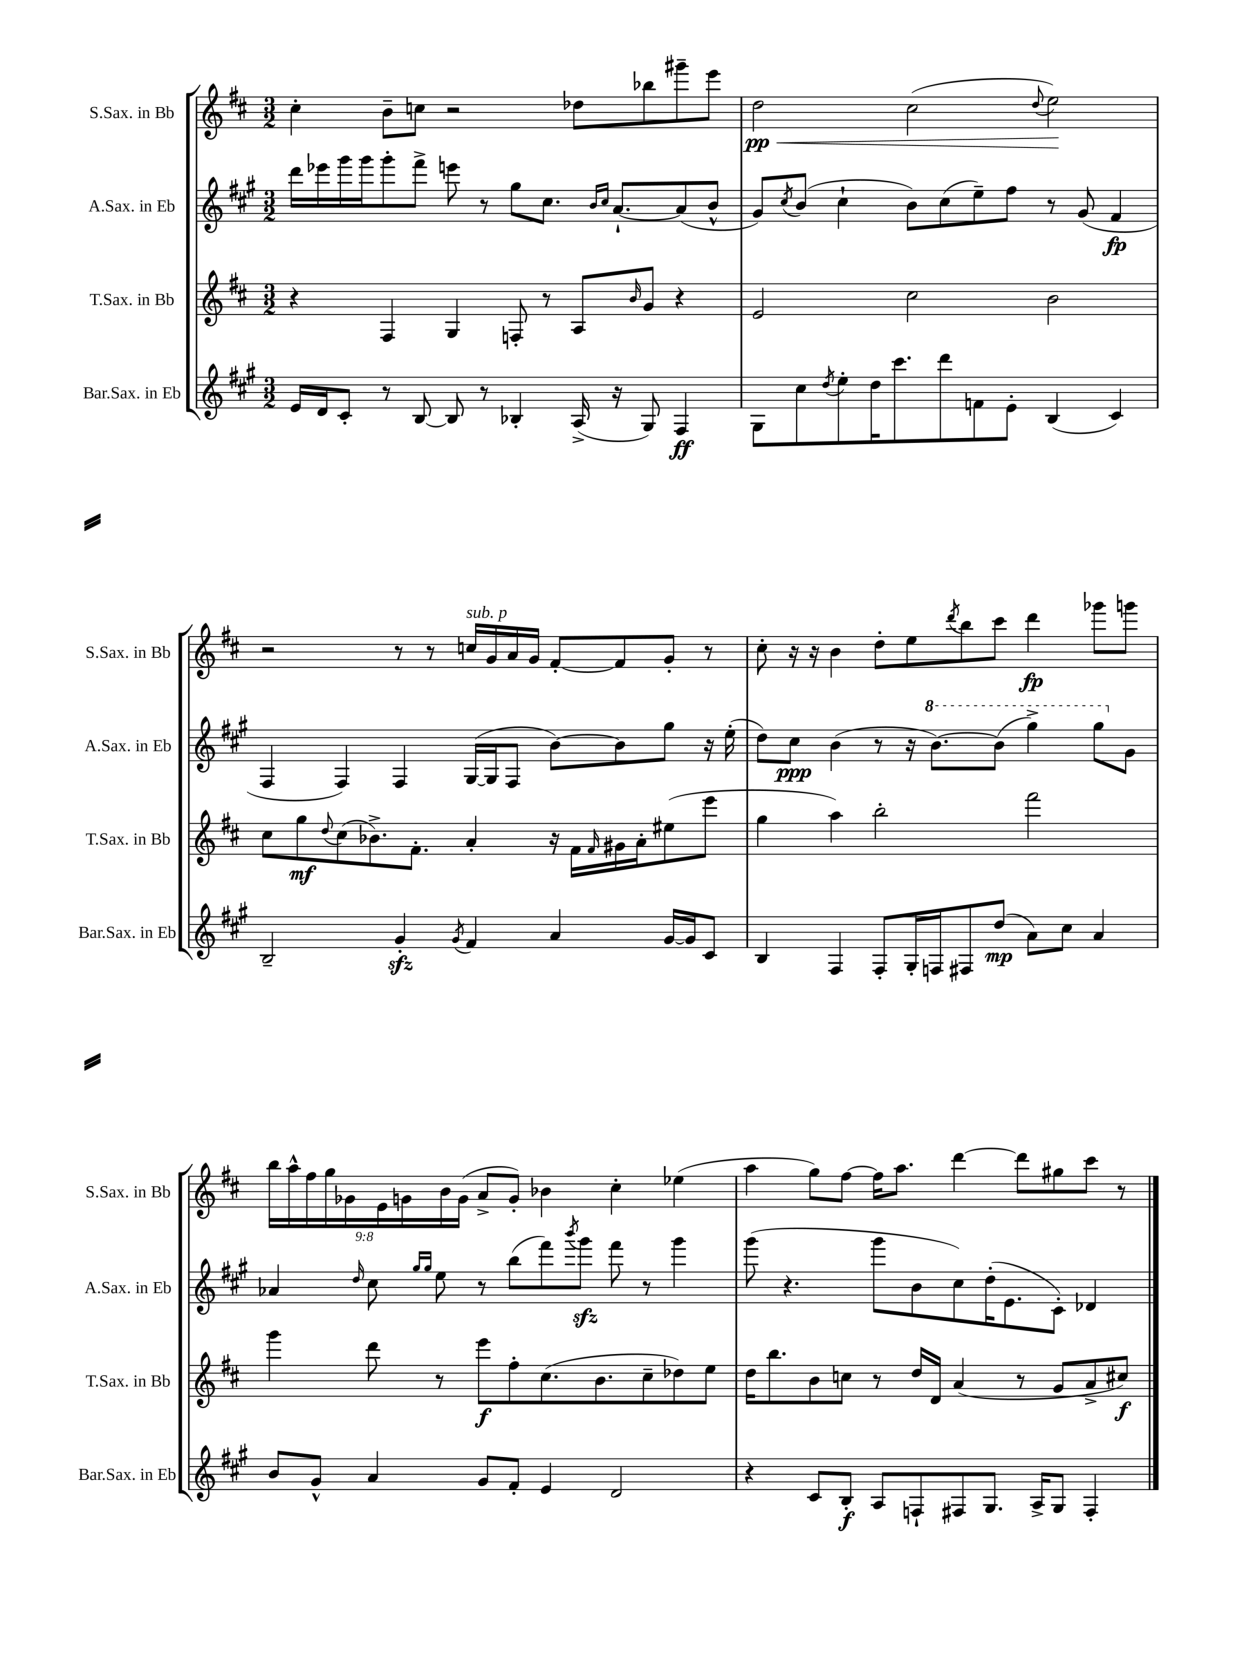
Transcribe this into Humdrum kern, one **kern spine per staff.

**kern	**dynam	**kern	**dynam	**kern	**dynam	**kern	**dynam
*part4	*part4	*part3	*part3	*part2	*part2	*part1	*part1
*staff4	*staff4	*staff3	*staff3	*staff2	*staff2	*staff1	*staff1
*I"Bar.Sax. in Eb	*	*I"T.Sax. in Bb	*	*I"A.Sax. in Eb	*	*I"S.Sax. in Bb	*
*I'Bar.Sax. in Eb	*	*I'T.Sax. in Bb	*	*I'A.Sax. in Eb	*	*I'S.Sax. in Bb	*
*clefG2	*	*clefG2	*	*clefG2	*	*clefG2	*
*k[f#c#g#]	*	*k[f#c#]	*	*k[f#c#g#]	*	*k[f#c#]	*
*M3/2	*	*M3/2	*	*M3/2	*	*M3/2	*
=42	=42	=42	=42	=42	=42	=42	=42
16e/LL	.	4r	.	16ddd\LL	.	4cc#'\	.
16d/J	.	.	.	16eee-X\	.	.	.
8c#'/J	.	.	.	16ggg#\	.	.	.
.	.	.	.	16ggg#\J	.	.	.
8r	.	4F#/	.	8ggg#'\	.	8b~\L	.
[8B/	.	.	.	8fff#^\J	.	8ccn\J	.
8B/]	.	4G/	.	8eeen\	.	2r	.
8r	.	.	.	8r	.	.	.
4B-X'/	.	8Fn'/	.	8gg#\L	.	.	.
.	.	8r	.	8.cc#\J	.	.	.
(16A^/	.	8A/L	.	.	.	8dd-X\L	.
.	.	.	.	16qqb/LL	.	.	.
.	.	.	.	16qqcc#/JJ	.	.	.
16r	.	.	.	[8.a`/L	.	.	.
.	.	16qqb/	.	.	.	.	.
8G#/)	.	8g/J	.	.	.	8bb-X\	.
4F#/	ff	4r	.	(8a/]	.	8ggg#X~\	.
.	.	.	.	8b^^/J	.	8eee\J	.
=43	=43	=43	=43	=43	=43	=43	=43
!	!	!	!	!	!	!	!LO:HP:b
8G#\L	.	2e/	.	8g#/L)	.	2dd\	< pp
.	.	.	.	8qcc#/	.	.	.
8cc#\	.	.	.	(8b/J	.	.	.
8qdd/	.	.	.	.	.	.	.
8ee'\	.	.	.	4cc#`\	.	.	.
16dd\K	.	.	.	.	.	.	.
8.ccc#\	.	.	.	.	.	.	.
.	.	2cc#\	.	8b\L)	.	(2cc#\	.
8ddd\	.	.	.	(8cc#\	.	.	.
8fn\	.	.	.	8ee~\)	.	.	.
8e'\J	.	.	.	8ff#\J	.	.	.
.	.	.	.	.	.	8qqdd/	.
(4B/	.	2b\	.	8r	.	2ee\)	.
.	.	.	.	(8g#/	.	.	.
4c#/)	.	.	.	4f#/	fp	.	.
.	.	.	.	.	.	.	[
!!LO:LB:g=z
=44	=44	=44	=44	=44	=44	=44	=44
2B~/	.	8cc#\L	.	4F#/	.	2r	.
.	.	8gg\	mf	.	.	.	.
.	.	8qqdd/	.	.	.	.	.
.	.	(8cc#\	.	4F#/)	.	.	.
.	.	8.b-X^\)	.	.	.	.	.
4g#zz'/	.	.	.	4F#/	.	8r	.
.	.	8.f#'\J	.	.	.	.	.
.	.	.	.	.	.	8r	.
8qg#/	.	.	.	.	.	.	.
!	!	!	!	!	!	!LO:TX:a:i:t=sub. p	!
4f#/	.	4a'/	.	([16G#/LL	.	16ccn/LL	.
.	.	.	.	16G#/J]	.	16g/	.
.	.	.	.	8F#/J	.	16a/	.
.	.	.	.	.	.	16g/JJ	.
4a/	.	16r	.	[8b\L)	.	[8f#'/L	.
.	.	16f#\LL	.	.	.	.	.
.	.	16qqf#/	.	.	.	.	.
.	.	16g#X\	.	8b\]	.	8f#/]	.
.	.	16a'\J	.	.	.	.	.
[16g#/LL	.	(8ee#X\	.	8gg#\J	.	8g'/J	.
16g#/J]	.	.	.	.	.	.	.
8c#/J	.	8eee\J	.	16r	.	8r	.
.	.	.	.	(16ee'\	.	.	.
=45	=45	=45	=45	=45	=45	=45	=45
4B/	.	4gg\	.	8dd\L)	.	8cc#'\	.
.	.	.	.	8cc#\J	ppp	16r	.
.	.	.	.	.	.	16r	.
4F#/	.	4aa\)	.	(4b\	.	4b\	.
8F#'/L	.	2bb'\	.	8r	.	8dd'\L	.
16G#'/L	.	.	.	16r	.	8ee\	.
*	*	*	*	*8va	*	*	*
16Fn/J	.	.	.	[8.bb\L)	.	.	.
.	.	.	.	.	.	8qddd/	.
8F#X/	.	.	.	.	.	8bb\	.
(8dd/J	mp	.	.	(8bb\J]	.	8ccc#\J	.
8a\L)	.	2fff#\	.	4ggg#^\)	.	4ddd\	fp
8cc#\J	.	.	.	.	.	.	.
4a/	.	.	.	8ggg#\L	.	8ggg-X\L	.
*	*	*	*	*X8va	*	*	*
.	.	.	.	8g#\J	.	8gggn\J	.
!!LO:LB:g=z
=46	=46	=46	=46	=46	=46	=46	=46
8b/L	.	4ggg\	.	4a-X/	.	18bb\LL	.
.	.	.	.	.	.	18aa^^\	.
.	.	.	.	.	.	18ff#\	.
8g#^^/J	.	.	.	.	.	.	.
.	.	.	.	.	.	18gg\	.
.	.	.	.	.	.	18g-X\	.
.	.	.	.	16qqdd/	.	.	.
4a/	.	8ddd\	.	8cc#\	.	.	.
.	.	.	.	.	.	18e\	.
.	.	.	.	.	.	18gn\	.
.	.	.	.	16qqgg#/LL	.	.	.
.	.	.	.	16qqgg#/JJ	.	.	.
.	.	8r	.	8ee\	.	.	.
.	.	.	.	.	.	18b\	.
.	.	.	.	.	.	(18g\JJ	.
8g#/L	.	8eee\L	f	8r	.	8a^/L	.
8f#'/J	.	8ff#'\	.	(8bb\L	.	8g'/J)	.
4e/	.	(8.cc#\	.	8fff#\)	.	4b-X\	.
.	.	.	.	8qbbb/	.	.	.
.	.	.	.	8ggg#zz\J	.	.	.
.	.	8.b\	.	.	.	.	.
2d/	.	.	.	8fff#\	.	4cc#'\	.
.	.	8cc#~\	.	8r	.	.	.
.	.	8dd-X\)	.	4ggg#\	.	(4ee-X\	.
.	.	8ee\J	.	.	.	.	.
=47	=47	=47	=47	=47	=47	=47	=47
4r	.	16dd\KL	.	(8ggg#\	.	4aa\	.
.	.	8.bb\	.	.	.	.	.
.	.	.	.	4.r	.	.	.
8c#/L	.	8b\	.	.	.	8gg\L)	.
8B'/J	f	8ccn\J	.	.	.	[8ff#\J	.
8A/L	.	8r	.	8ggg#\L	.	16ff#\KL]	.
.	.	.	.	.	.	8.aa\J	.
8Fn`/	.	16dd/LL	.	8b\	.	.	.
.	.	16d/JJ	.	.	.	.	.
8F#X/	.	(4a/	.	8cc#\)	.	[4ddd\	.
8.G#/J	.	.	.	(16dd'\K	.	.	.
.	.	.	.	8.e\	.	.	.
.	.	8r	.	.	.	8ddd\L]	.
16A^/KL	.	.	.	.	.	.	.
8G#/J	.	8g/L	.	8c#'\J)	.	8gg#X\	.
4F#'/	.	8a^/	.	4d-X/	.	8ccc#\J	.
.	.	8cc#X/J)	f	.	.	8r	.
==	==	==	==	==	==	==	==
*-	*-	*-	*-	*-	*-	*-	*-
